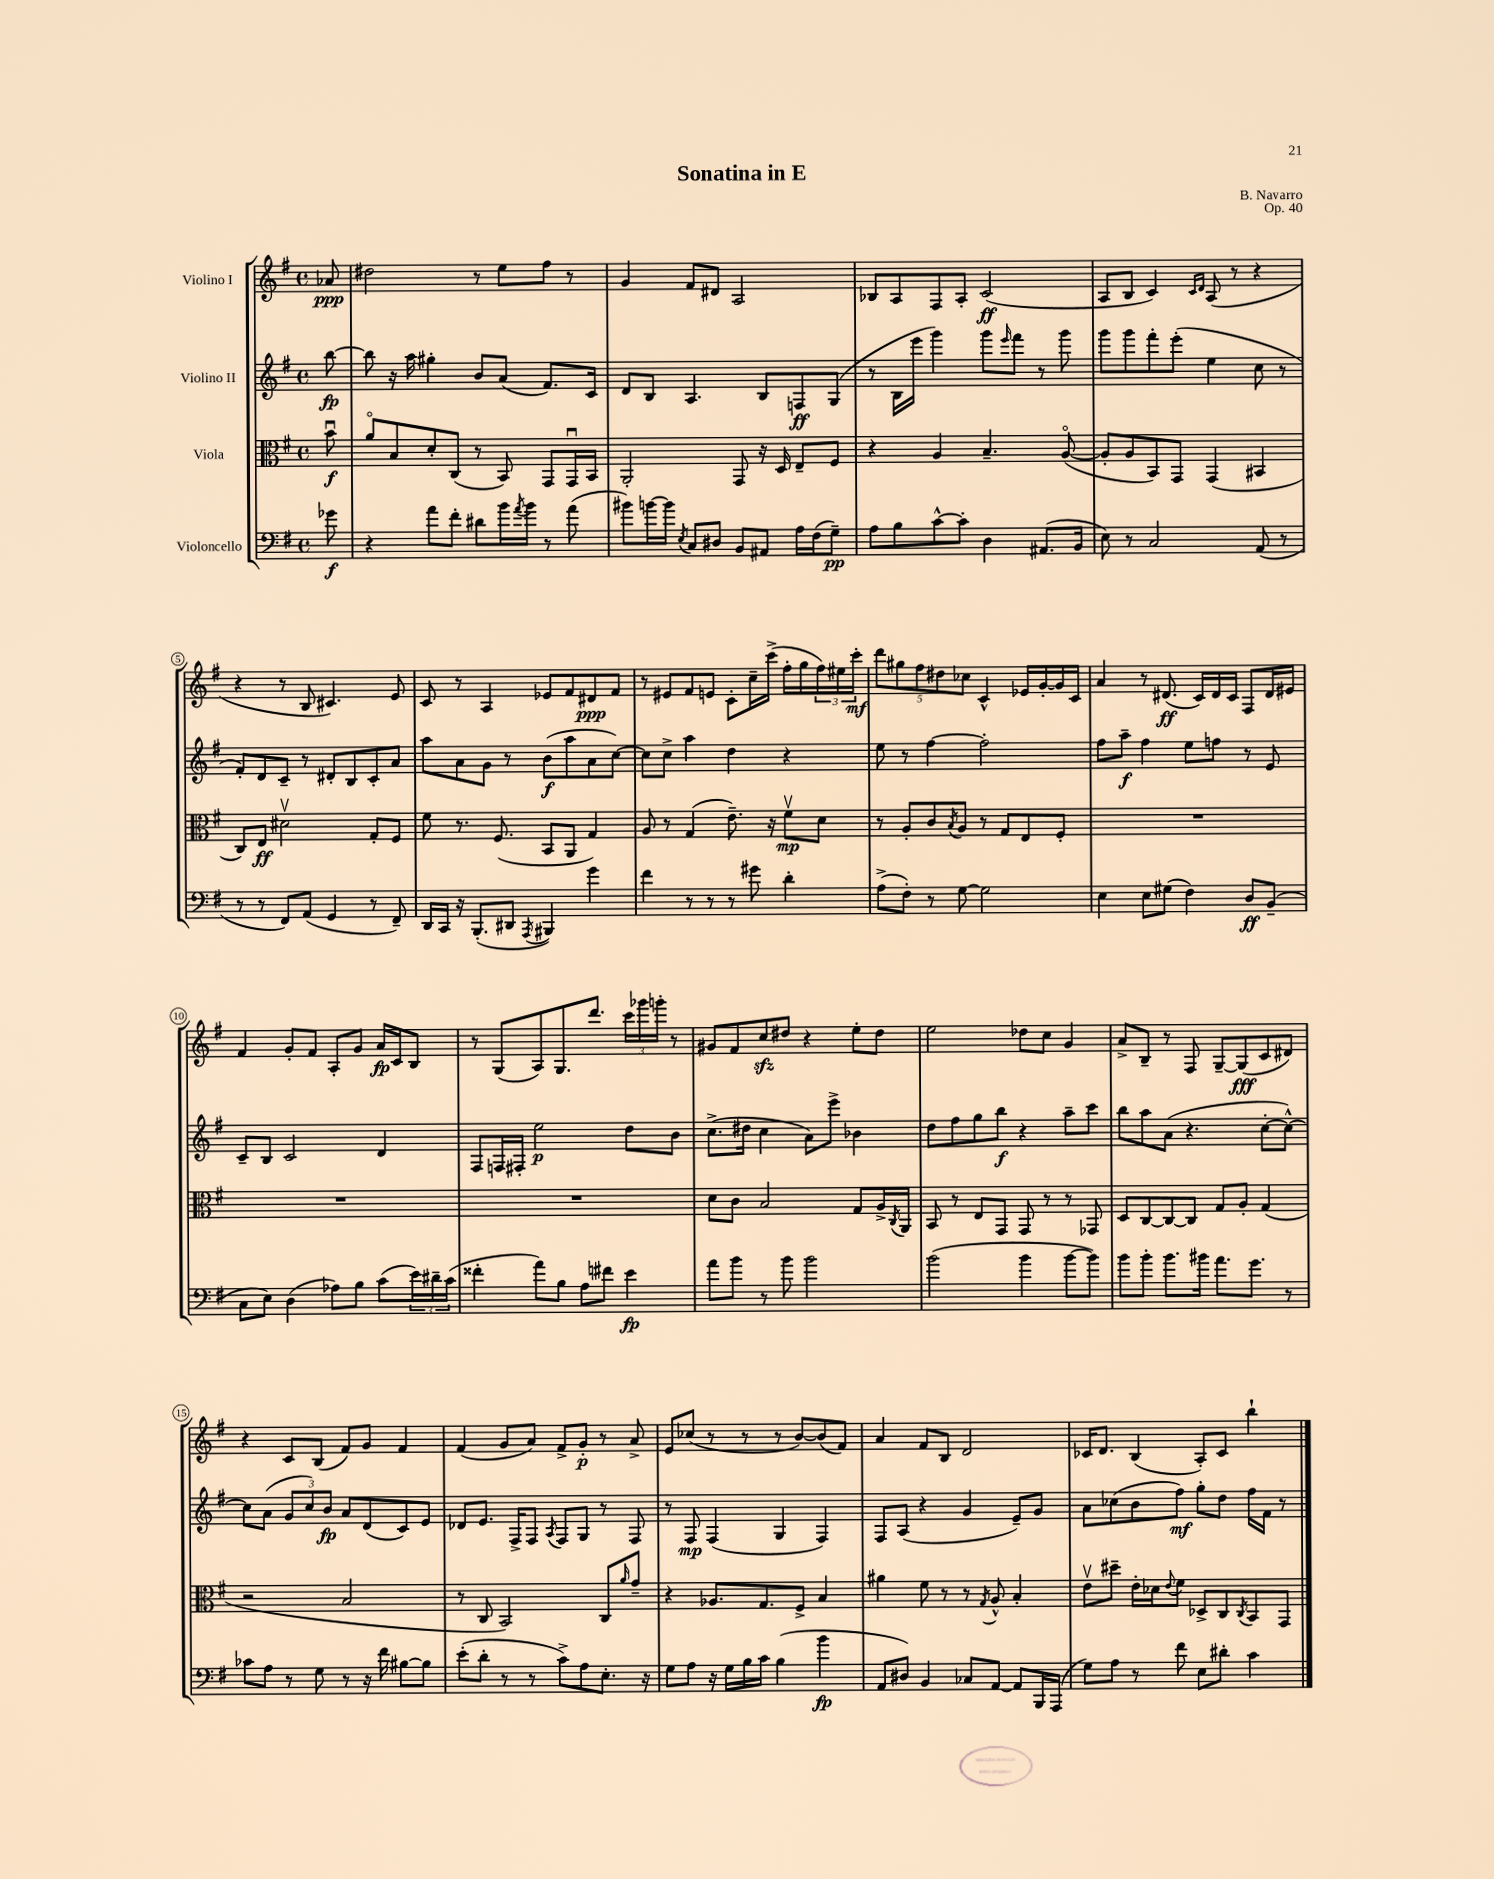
\header { title = "Sonatina in E" composer = "B. Navarro" opus = "Op. 40" }
<<
\new StaffGroup <<
\new Staff = "s0" \with { instrumentName = "Violino I" } {
    \clef treble \key g \major \defaultTimeSignature \time 4/4 \partial 8
    aes'8\ppp |
    dis''2 r8 e''8 fis''8 r8 |
    g'4 fis'8 dis'8 a2 |
    bes8 a8 fis8 a8-. c'2\ff( |
    a8 b8 c'4) \grace { c'16 d'16 } a8( r8 r4 |
    r4 r8 b8 cis'4.) e'8 |
    c'8 r8 a4 ees'8 fis'8 dis'8\ppp fis'8 |
    r8 eis'8 fis'8 e'8 c'8-. c''16-- c'''16->( fis''16-. g''16 \tuplet 3/2 { fis''16) eis''16 c'''16-.\mf } |
    \tuplet 5/4 { d'''8 gis''8 fis''8 dis''8 ces''8 } c'4-^ ees'16 g'16~-. g'16 c'16 |
    a'4 r8 dis'8.\ff( c'16) dis'16 c'16 fis8 dis'16 eis'16 |
    fis'4 g'8-. fis'8 a8-. g'8 a'16\fp c'16 b8 |
    r8 g8( a8) g8. d'''8. \tuplet 3/2 { c'''16 ges'''16 g'''16-. } r8 |
    gis'8 fis'8 c''8\sfz dis''8 r4 e''8-. dis''8 |
    e''2 des''8 c''8 g'4 |
    a'8-> b8-- r8 fis8 g8~-- g8\fff( c'8 dis'8) |
    r4 c'8 b8( fis'8) g'8 fis'4 |
    fis'4( g'8 a'8) fis'8-> g'8-.\p r8 a'8-> |
    e'8 ces''8( r8 r8 r8 b'8~) b'8( fis'8) |
    a'4 fis'8 b8 d'2 |
    ces'16 d'8. b4( a8-.) ces'8 b''4-! \bar "|." |
}
\new Staff = "s1" \with { instrumentName = "Violino II" } {
    \clef treble \key g \major \defaultTimeSignature \time 4/4 \partial 8
    b''8~\fp |
    b''8 r16 a''16 gis''4-. b'8 a'8( fis'8.) c'16 |
    d'8 b8 a4. b8 f8\ff g8( |
    r8 b16 e'''16 g'''4) g'''8 \grace { e'''16 } fis'''8 r8 g'''8 |
    g'''8 g'''8 fis'''8-. e'''8-.( e''4 c''8 r8 |
    fis'8-.) d'8 c'8-- r8 dis'8-. b8 c'8-. a'8 |
    a''8 a'8 g'8 r8 b'8\f( a''8 a'8 c''8~) |
    c''8 c''8-> a''4 d''4 r4 |
    e''8 r8 fis''4~ fis''2-. |
    fis''8 a''8--\f fis''4 e''8 f''8 r8 e'8 |
    c'8-- b8 c'2 d'4 |
    fis8 f16 fis16-. e''2\p d''8 b'8 |
    c''8.->( dis''16 c''4 a'8) e'''8-> bes'4 |
    d''8 fis''8 g''8 b''8\f r4 a''8-- c'''8 |
    b''8 a''8 a'8( r4. c''8~-. c''8~-^) |
    c''8 a'8( \tuplet 3/2 { g'8 c''8) b'8\fp } a'8 d'8( c'8) e'8 |
    des'8 e'8. fis16-> fis8 \acciaccatura { a8 } fis8 g8 r8 fis8 |
    r8 fis8\mp fis4( g4 fis4) |
    fis8 a8( r4 g'4 e'8--) g'8 |
    a'8 ces''8( b'8 fis''8\mf) g''8-. d''8 fis''16 fis'16 r8 \bar "|." |
}
\new Staff = "s2" \with { instrumentName = "Viola" } {
    \clef alto \key g \major \defaultTimeSignature \time 4/4 \partial 8
    b'8\downbow\f |
    a'8\flageolet b8 d'8-. c8( r8 b,8) g,8 g,16\downbow b,16 |
    a,2-. g,8 r16 d16 e8-- fis8 |
    r4 a4 b4.-- a8~\flageolet( |
    a8-. a8 b,8) g,8 g,4( bis,4 |
    c8) e8\ff dis'2\upbow g8-. fis8 |
    fis'8 r8. fis8.( b,8 a,8 g4) |
    a8 r8 g4( e'8.--) r16 fis'8\upbow\mp d'8 |
    r8 a8-. c'8 \acciaccatura { b8 } a8 r8 g8 e8 fis8-. |
    R1 |
    R1 |
    R1 |
    d'8 c'8 b2 g8 a16-> \acciaccatura { c8 } a,16 |
    b,8 r8 e8 g,8 g,8 r8 r8 ges,8 |
    d8 c8~ c8~ c8 g8 a8-. g4( |
    r2 b2 |
    r8 c8 b,2) c8 \grace { a'16 } g'8-- |
    r4 aes8. g8. fis8-> b4 |
    ais'4 fis'8 r8 r8 \acciaccatura { g8 } a8-^ b4-. |
    e'8\upbow dis''8-- e'16-. des'16 \appoggiatura { e'8 } fis'8 des8-> c8 \acciaccatura { c8 } b,8 g,8 \bar "|." |
}
\new Staff = "s3" \with { instrumentName = "Violoncello" } {
    \clef bass \key g \major \defaultTimeSignature \time 4/4 \partial 8
    ges'8\f |
    r4 a'8 fis'8-. dis'8 b'16 \acciaccatura { a'8 } b'16 r8 a'8( |
    bis'8) b'16~ b'16 \acciaccatura { e8 } c8 dis8 b,8 ais,8 a16 fis16( g8--\pp) |
    a8 b8 c'8~-^ c'8-. d4 ais,8.( b,16 |
    e8) r8 c2 a,8( r8 |
    r8 r8 fis,8) a,8( g,4 r8 fis,8--) |
    d,16 c,16 r16 b,,8.-.( dis,8 \acciaccatura { a,,8 } bis,,4) g'4 |
    fis'4 r8 r8 r8 gis'8 d'4-. |
    a8->( fis8-.) r8 g8~ g2 |
    e4 e8 gis8( fis4) d8\ff b,8--( |
    c8 e8) d4( aes8) b8 c'8( \tuplet 3/2 { e'16) dis'16-- c'16( } |
    fisis'4-. a'8) b8 a8 fis'8 e'4\fp |
    a'8 b'8 r8 b'8 b'2 |
    b'2( b'4 b'8~ b'8) |
    b'8 b'8-. b'8. bis'16 a'8. g'8. r8 |
    ces'8 a8 r8 g8 r8 r16 fis'16 bis8~ bis8 |
    e'8-.( d'8-. r8 r8 c'8->) a8 e8.-. r16 |
    g8 a8 r16 g16 b16 c'16 b4( b'4\fp |
    a,8 dis8) b,4 ces8 a,8~ a,8 b,,16 a,,16( |
    g8) a8 r8 fis'8 e8 dis'8-. c'4 \bar "|." |
}
>>
>>
\layout { \context { \Score \override BarNumber.stencil = #(make-stencil-circler 0.1 0.3 ly:text-interface::print) } }
